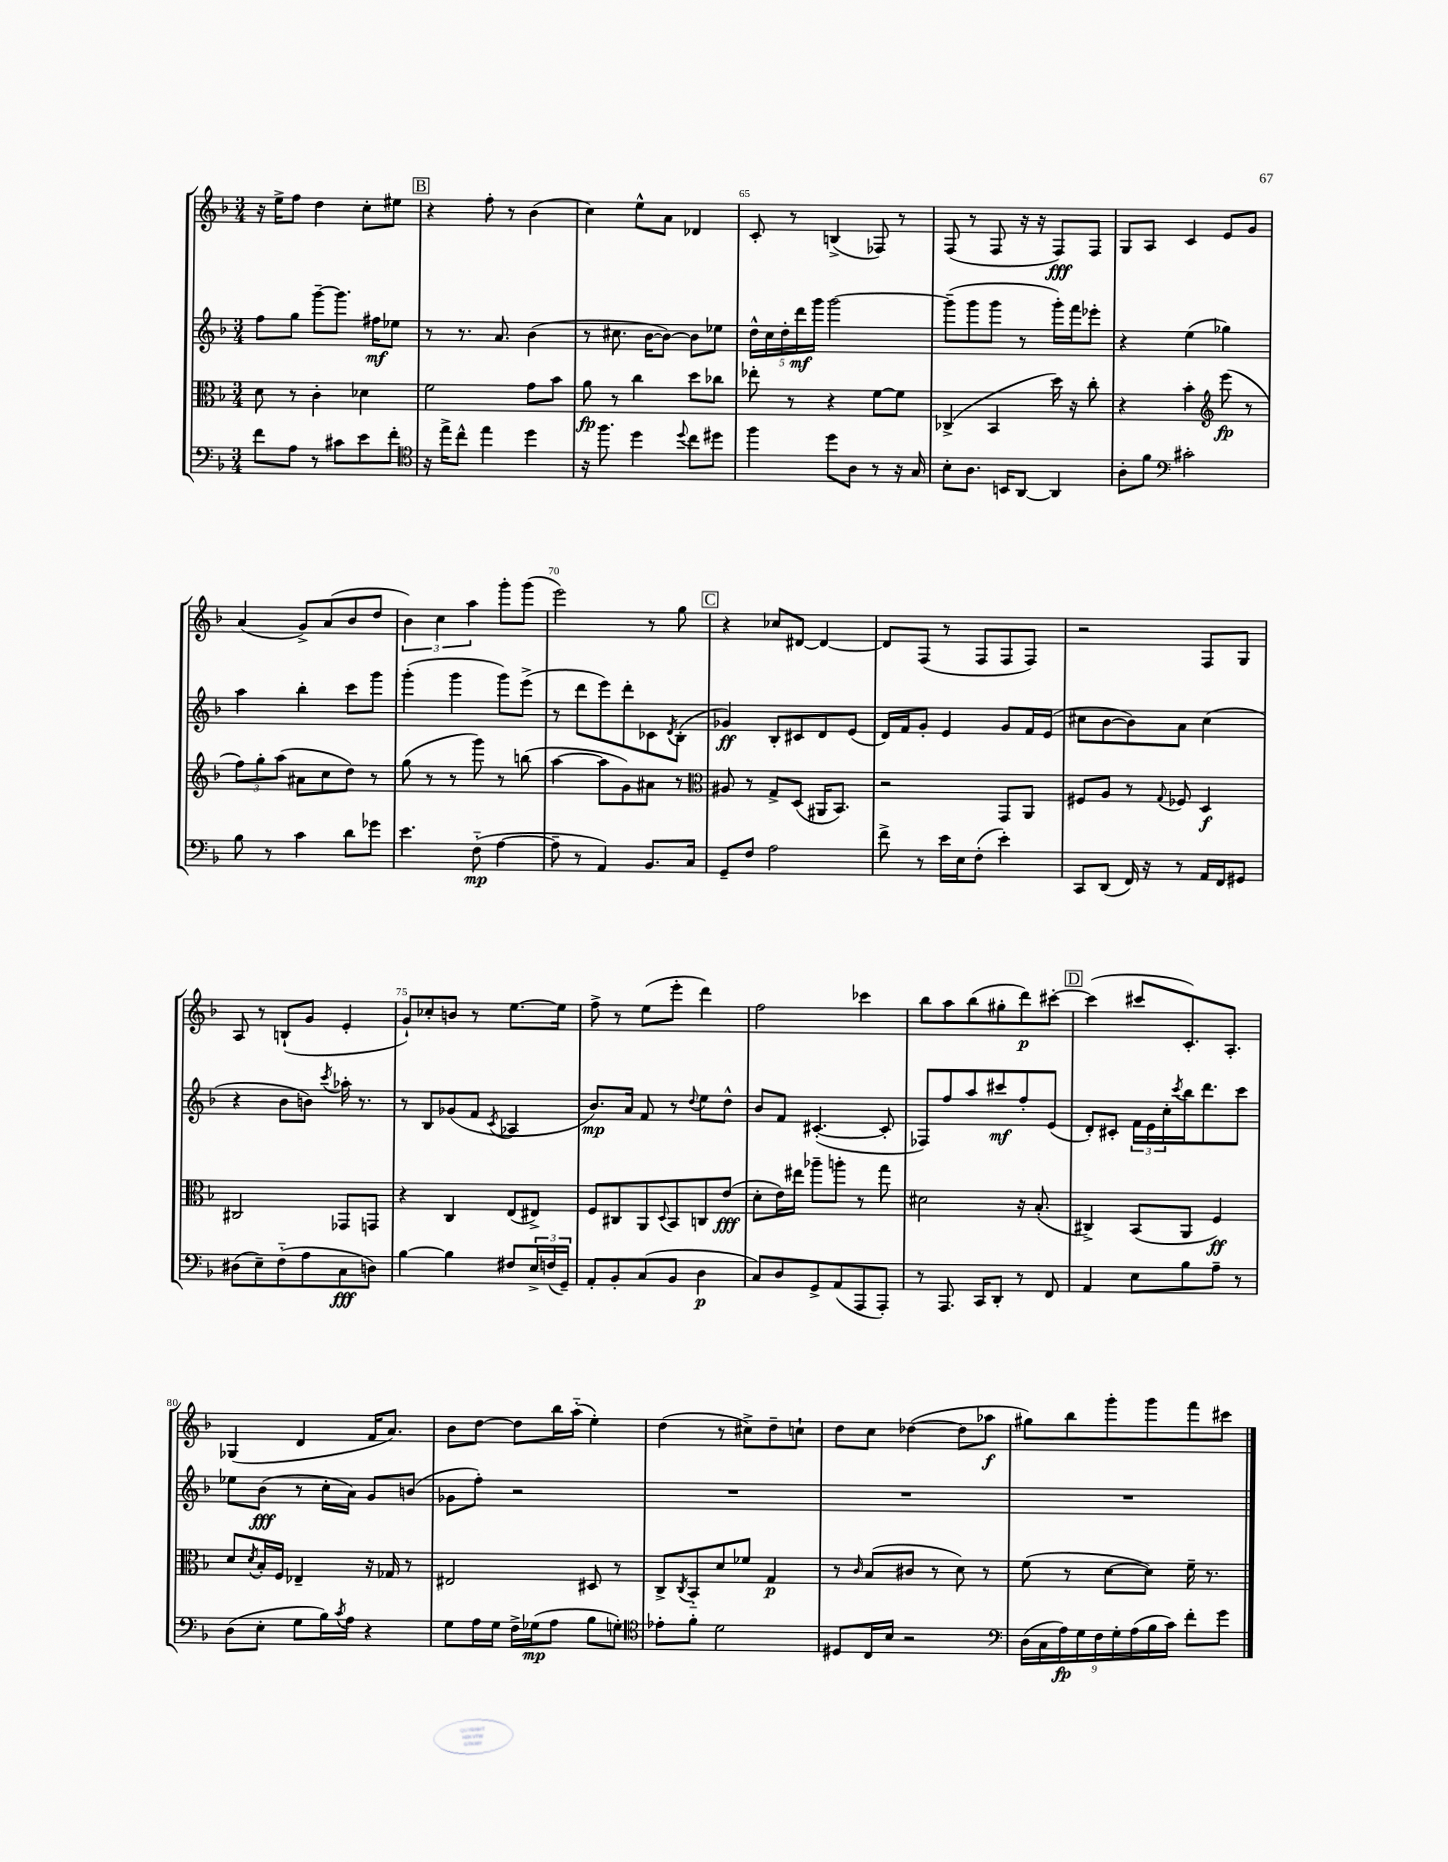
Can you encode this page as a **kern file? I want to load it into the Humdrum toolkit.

**kern	**kern	**kern	**kern
*staff4	*staff3	*staff2	*staff1
*clefF4	*clefC3	*clefG2	*clefG2
*k[b-]	*k[b-]	*k[b-]	*k[b-]
*M3/4	*M3/4	*M3/4	*M3/4
8f\L	8d\	8ff\L	16r
.	.	.	16ee^\LK
8A\J	8r	8gg\J	8ff\J
8r	4c'\	[8ggg~\L	4dd\
8c#\L	.	8.ggg\]J	.
8e\	4d-\	.	8cc'\L
.	.	16ff#\LK	.
8f'\J	.	8ee-\J	8ee#\J
=	=	=	=
*clefC4	*	*	*
16r	2f\	8r	4r
16ee^\LK	.	.	.
8cc^^\J	.	8.r	.
4ee\	.	.	8ff'\
.	.	8.a/	.
.	.	.	8r
4dd\	8g\L	(4b-\	(4b-\
.	8b-\J	.	.
=	=	=	=
16r	8a\	8r	4cc\)
8.ff\	.	.	.
.	8r	8.cc#\	.
4dd\	4cc\	.	8ee^^\L
.	.	[16b-\LK	.
.	.	8b-\_J)	8a\J
8qqdd/	.	.	.
8cc\L	8dd\L	8b-\]L	4d-/
8dd#\J	8cc-\J	8ee-\J	.
=	=	=	=
4ff\	8ee-'\	20dd^^\LL	8c'/
.	.	20cc\	.
.	.	20dd'\	.
.	8r	.	8r
.	.	20ddd\	.
.	.	20ggg\JJ	.
8dd\L	4r	[2ggg\	(4B^/
8A\J	.	.	.
8r	[8f\L	.	8F-/)
16r	8f\]J	.	8r
16G/	.	.	.
=	=	=	=
8B-'\L	(4C-^/	(8ggg~\]L	(8F/
8.A\J	.	8ggg\	8r
.	4BB-/	8ggg\J	8F/
16BB/LK	.	.	.
[8AA/J	.	8r	16r
.	.	.	16r
4AA/]	16dd\)	16ggg'\LL)	8F/L)
.	16r	16fff\J	.
.	8cc'\	8eee-'\J	8F/J
=	=	=	=
8A'\L	4r	4r	8G/L
8f\J	.	.	8A/J
*clefF4	*	*	*
2c#'\	4b-'\	(4ee\	4c/
*	*clefG2	*	*
.	(8eee\	4gg-\)	8e/L
.	8r	.	8g/J
=	=	=	=
8B-\	12ff\L)	4aa\	(4a/
.	12gg'\	.	.
8r	.	.	.
.	(12aa\J	.	.
4c\	8a#\L	4bb-'\	8g^/L)
.	8cc\	.	(8a/
8d\L	8dd\J)	8ccc\L	8b-/
8g-\J	8r	8ggg\J	8dd/J
=	=	=	=
4.e\	(8gg\	(4ggg'\	6b-\)
.	8r	.	.
.	.	.	6cc\
.	8r	4ggg\	.
.	.	.	6aa\
(8F'~\	8ggg\)	.	.
[4A\	8r	8ggg\L)	8ggg'\L
.	(8bb\	(8eee^\J	(8ggg\J
=	=	=	=
8A~\]	[4aa\	8r	2eee\)
8r	.	8ddd\L	.
4AA/)	8aa\]L	8eee\)	.
.	8g\)	8ddd'\	.
8.BB-/L	8a#\J	8c-\	8r
.	.	8qd/	.
.	8r	(8B-'\J	8gg\
16C/Jk	.	.	.
=	=	=	=
*	*clefC3	*	*
8GG~/L	8A#/	4g-/)	4r
8F/J	8r	.	.
2A\	8G^/L	8B-'/L	8cc-/L
.	(8D/J	8c#/	[8d#/J
.	16AA#/LK	8d/	4d#/_
.	8.BB-/J)	.	.
.	.	(8e/J	.
=	=	=	=
8f^\	2r	16d/LL)	8d#/]L
.	.	16f/J	.
8r	.	8g'/J	(8F/J
16e\LL	.	4e/	8r
16E\J	.	.	.
(8F'\J	.	.	8F/L
4e'\)	8GG/L	8g/L	8F/
.	8AA/J	16f/L	8F/J)
.	.	(16e/JJ	.
=	=	=	=
8CC/L	8F#/L	8cc#\L	2r
(8DD/J	8A/J	[8b-\	.
16FF/)	8r	8b-\])	.
16r	.	.	.
.	8qqG/	.	.
8r	8F-/	8a\J	.
16AA/LL	4D/	(4cc#\	8F/L
16FF/J	.	.	.
8GG#/J	.	.	8G/J
=	=	=	=
(8D#\L	2C#/	4r	8A/
8E~\)	.	.	8r
(8F'~\	.	8b-\L	(8B`/L
8A\	.	8b\J)	8g/J
.	.	8qccc/	.
8C\	8GG-/L	16aa-'\	4e'/
.	.	8.r	.
8D\J)	8GG/J	.	.
=	=	=	=
[4B-\	4r	8r	8g`/L)
.	.	8B-/L	8cc-'/
4B-\]	4C/	(8g-/	8b/J
.	.	8f/J	8r
.	.	8qc/	.
8F#/L	(8E/L	4A-/	[8.ee\L
24E^/L	8E#^/J)	.	.
(24F/	.	.	.
.	.	.	16ee\]Jk
24GG~/JJ)	.	.	.
=	=	=	=
8AA'/L	8F/L	8.b-/L)	8ff^\
8BB-'/	8C#/	.	8r
.	.	16a/Jk	.
(8C/	8AA/	8f/	(8ee\L
.	8qqD/	.	.
8BB-/J	8BB-/	8r	8eee'\J
.	.	8qqdd/	.
4D\	8C/	8ee\L	4ddd\)
.	(8e/J	8dd^^\J	.
=	=	=	=
8C/L)	8d'\L	8b-/L	2ff\
8D/	16e\L)	8f/J	.
.	16ee#\JJ	.	.
8GG^/	8aa-~\L	([4.c#'/	.
(8AA/	8aa'\J	.	.
8AAA/	8r	.	4ccc-\
8AAA'/J)	8gg\	8c#'/]	.
=	=	=	=
8r	2d#\	8F-/L)	8bb-\L
8.AAA/	.	8ff/	8aa\
.	.	8aa/	(8bb-\
16CC/LK	.	.	.
8DD'/J	.	8ccc#/	8gg#'\
8r	16r	8ff'/	8ddd\)
.	(8.B-'/	.	.
8FF/	.	(8e/J	[8ccc#'\J
=	=	=	=
4AA/	4C#^/)	8d'/L)	(4ccc#\]
.	.	8c#'/J	.
8E\L	(8BB-/L	24f\LL	8ccc#/L
.	.	24e\	.
.	.	24cc'\	.
.	.	8qccc/	.
8B-\	8AA/J	16bb-\J	8.c'/)
.	.	8.ddd\	.
8A~\J	4F/)	.	.
.	.	.	8.A'/J
8r	.	8ccc\J	.
=	=	=	=
(8D\L	8d/L	8ee-\L	(4G-/
.	8qd/	.	.
8E'\J	16B-'/L	(8b-\J	.
.	16F/JJ	.	.
8G\L	4E-~/	8r	4d/
16B-\L)	.	16cc'\LL	.
8qc/	.	.	.
16A\JJ	.	16a\JJ)	.
4r	16r	8g/L	16f/LK
.	16G-/	.	8.a/J)
.	8r	(8b/J	.
=	=	=	=
8G\L	2E#/	8g-\L	8b-\L
16A\L	.	8ff'\J)	[8dd\J
16G\JJ	.	.	.
16F^\LL	.	2r	8dd\]L
(16G-\J	.	.	.
8A\J	.	.	16bb-\L
.	.	.	(16aa'~\JJ
8B-\L	8D#/	.	4ee'\)
8G'\J)	8r	.	.
=	=	=	=
*clefC4	*	*	*
8e-'\L	8C^/L	2.r	(4dd\
.	8qC/	.	.
8f'\J	8BB-'~/	.	.
2d\	8d/	.	8r
.	8f-/J	.	8cc#^\L)
.	4G/	.	8dd~\
.	.	.	8cc`\J
=	=	=	=
8D#/L	8r	2.r	8dd\L
.	16qqc/	.	.
16C/L	(8B-/L	.	8cc\J
16B-/JJ	.	.	.
2r	8c#/J	.	([4dd-\
.	8r	.	.
.	8d\)	.	8dd-\]L
.	8r	.	8aa-\J
=	=	=	=
*clefF4	*	*	*
(18D\LL	(8f\	2.r	8gg#\L)
18C\	.	.	.
18A\)	.	.	.
.	8r	.	8bb-\
18G\	.	.	.
18F\	.	.	.
.	[8d\L	.	8ggg'\
18G'\	.	.	.
(18A\	.	.	.
.	8d\]J)	.	8ggg\
18B-\	.	.	.
18c\JJ)	.	.	.
8f'\L	16f~\	.	8fff\
.	8.r	.	.
8g\J	.	.	8ccc#\J
==	==	==	==
*-	*-	*-	*-
